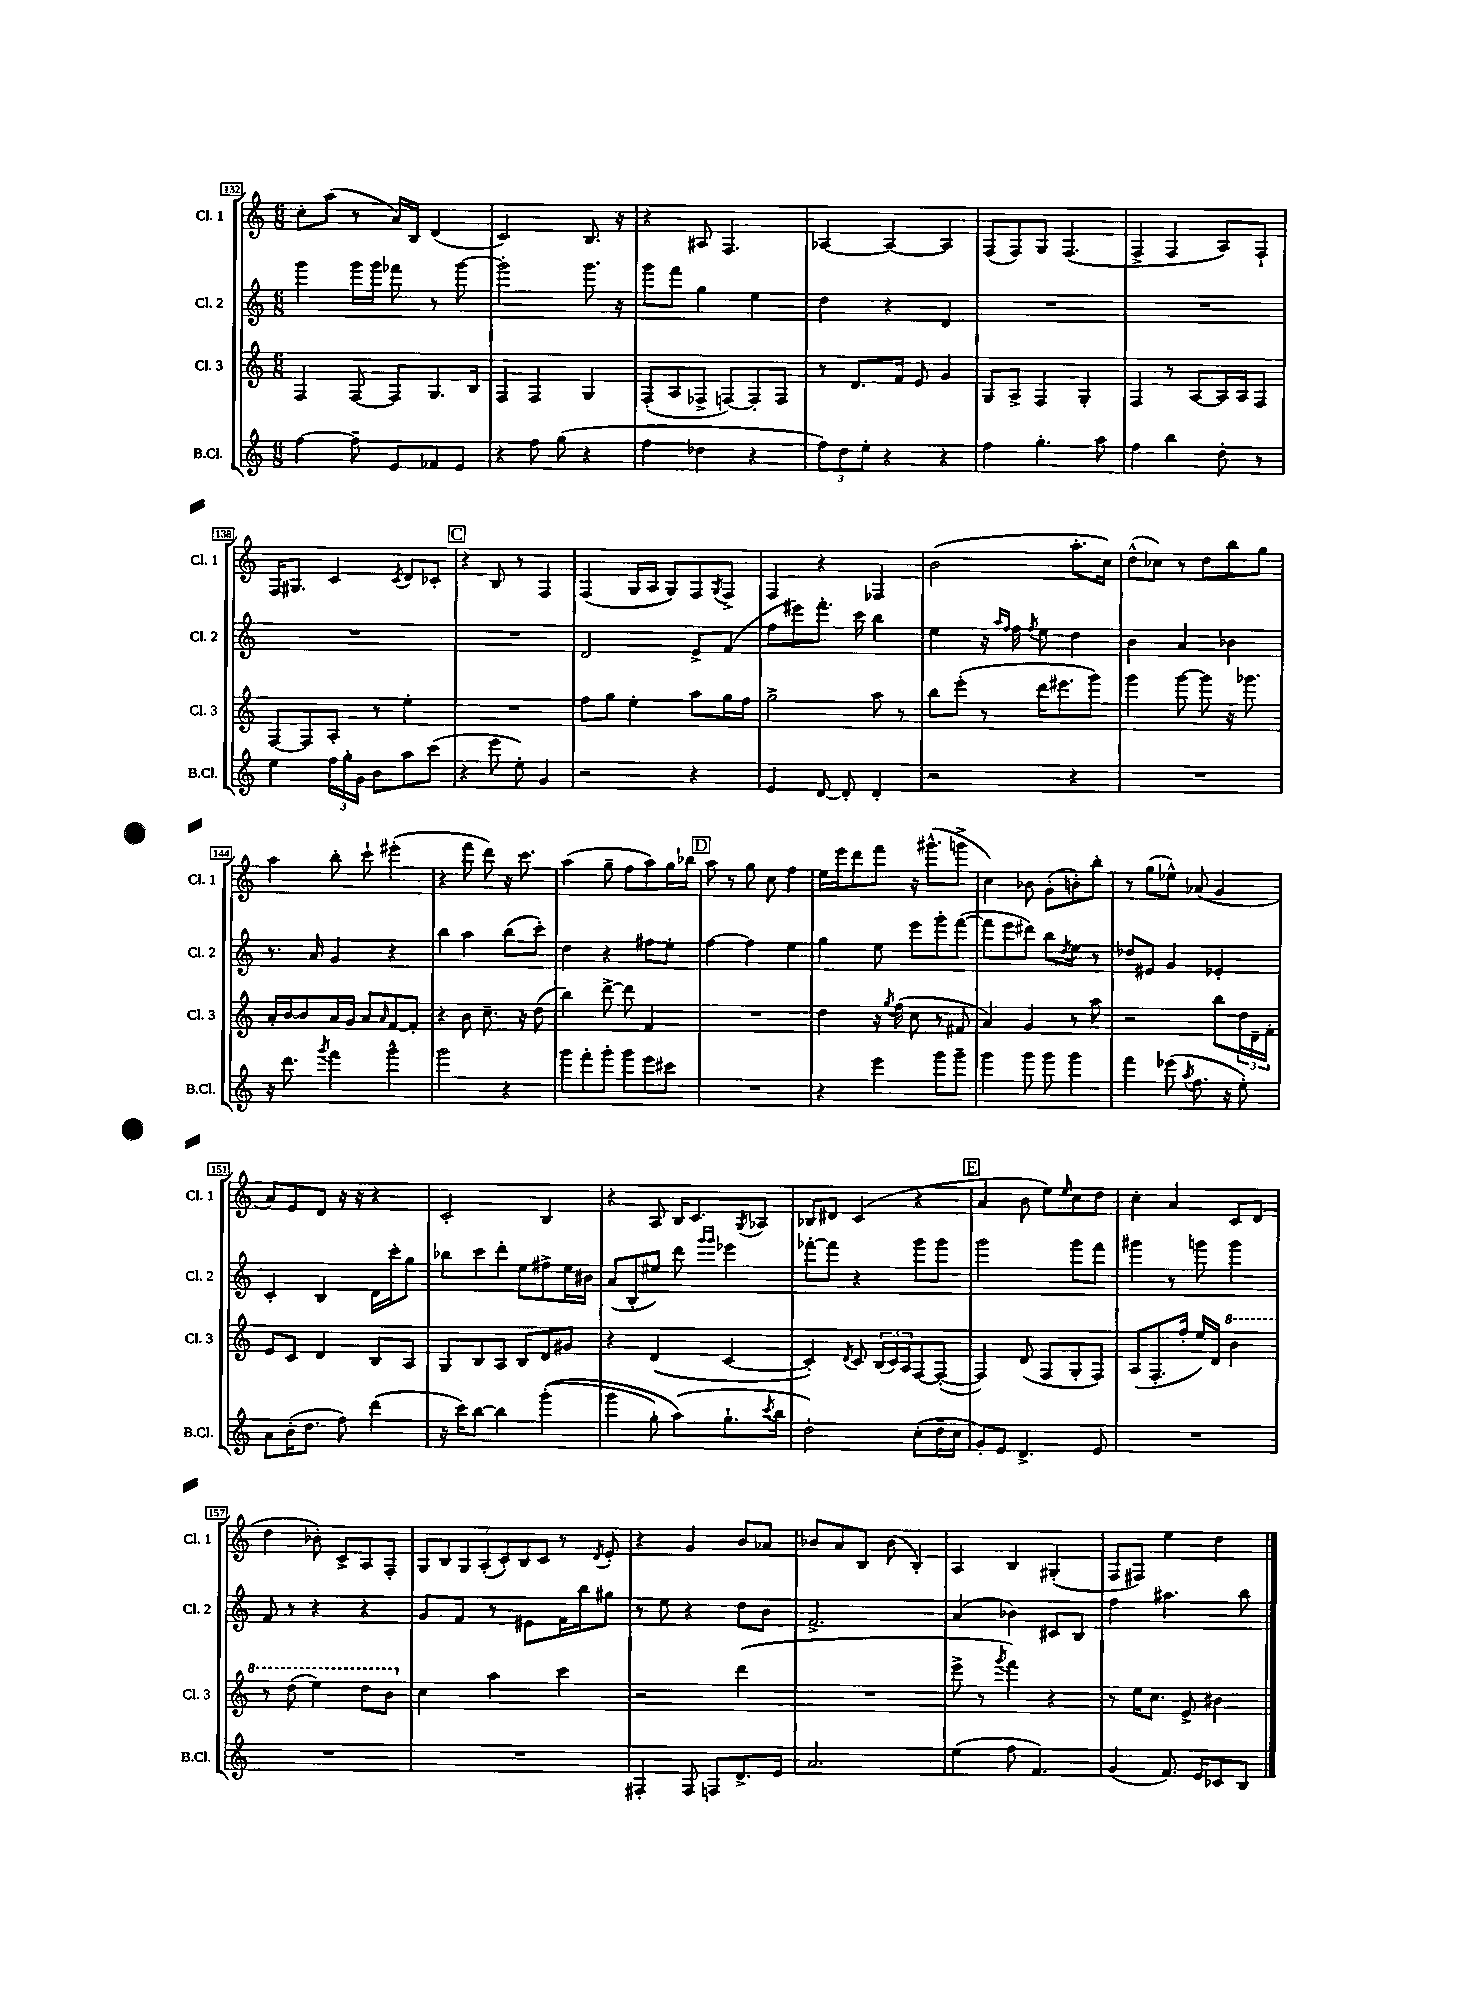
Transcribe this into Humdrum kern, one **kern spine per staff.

**kern	**kern	**kern	**kern
*part4	*part3	*part2	*part1
*staff4	*staff3	*staff2	*staff1
*I"B.Cl.	*I"Cl. 3	*I"Cl. 2	*I"Cl. 1
*I'B.Cl.	*I'Cl. 3	*I'Cl. 2	*I'Cl. 1
*clefG2	*clefG2	*clefG2	*clefG2
*k[]	*k[]	*k[]	*k[]
*M6/8	*M6/8	*M6/8	*M6/8
=132	=132	=132	=132
[4ff\	4F/	4ggg\	8cc'\L
.	.	.	(8aa\J
8ff~\]	[8F/	16ggg\LL	8r
.	.	16ggg\JJ	.
8e/L	8F/L]	8fff-X\	16a/LL)
.	.	.	16B/JJ
8f-X/	8.G/	8r	(4d/
8e/J	.	[8ggg\	.
.	16B/Jk	.	.
=133	=133	=133	=133
4r	4F/	2ggg'\]	2c/)
8ff\	4F/	.	.
(8gg\	.	.	.
4r	4G/	8.ggg\	8.B/
.	.	16r	16r
=134	=134	=134	=134
4ff\	(8F'/L	8ggg\L	4r
.	8A/	8fff\J	.
4dd-X\	8F-X^/J	4gg\	8A#X/
.	[8Fn/L)	.	4.F/
4r	8F'/]	4ee\	.
.	8F/J	.	.
=135	=135	=135	=135
12ff\L)	8r	4dd\	[4A-X/
12dd\	.	.	.
.	8.d/L	.	.
12ee'\J	.	.	.
4r	.	4r	4A-/_
.	16f/Jk	.	.
.	8e/	.	.
4r	4g/	4d/	4A-/]
=136	=136	=136	=136
4ff\	8G/L	2.r	(8F/L
.	8A^/J	.	8F/)
4.gg'\	4F/	.	8G/J
.	.	.	(4.F/
.	4G'/	.	.
8aa\	.	.	.
=137	=137	=137	=137
4ff\	4F/	2.r	4F^/
4bb\	8r	.	4F/
.	[8A/L	.	.
8dd'\	16A/L]	.	8A/L)
.	16A/J	.	.
8r	8F/J	.	8F`/J
!!LO:LB:g=z
=138	=138	=138	=138
4ee\	[8F/L	2.r	16F/KL
.	.	.	8.G#X/J
.	8F/]	.	.
24ff\LL	8A'/J	.	4c/
24gg'\	.	.	.
24g\JJ	.	.	.
8b\L	8r	.	.
.	.	.	8qc/
8aa\	4ee'\	.	8d/L
(8ccc\J	.	.	8c-X'/J
!!LO:REH:place=s1:t=C
=139	=139	=139	=139
4r	2.r	2.r	4r
8eee\	.	.	8B/
8ee'\)	.	.	8r
4g/	.	.	4F/
=140	=140	=140	=140
2r	8ff\L	2d/	(4F/
.	8gg\J	.	.
.	4ee'\	.	16G/LL
.	.	.	16A/JJ
.	.	.	8G/L)
4r	8aa\L	8e^/L	8F/
.	.	.	8qG/
.	16gg\L	(8f/J	8F^/J
.	16ff\JJ	.	.
=141	=141	=141	=141
4e/	2gg^\	8ff\L	4F/
.	.	8eee#X\)	.
[8d/	.	8.fff'\J	4r
8d'/]	.	.	.
.	.	16ccc\	.
4d'/	8aa\	4bb\	4F-X/
.	8r	.	.
=142	=142	=142	=142
2r	8bb\L	4ee\	(2b\
.	(8eee'\J	.	.
.	8r	16r	.
.	.	16qqaa/LL	.
.	.	16qqff/JJ	.
.	.	16ff\	.
.	.	8qff/	.
.	16ddd\KL	8ee\	.
.	8.eee#X\	.	.
4r	.	4dd\	8.aa'\L
.	8ggg\J)	.	.
.	.	.	16cc\Jk)
=143	=143	=143	=143
2.r	4ggg\	4b\	(8dd^^\L
.	.	.	8cc-X\J)
.	[8ggg\	4a/	8r
.	8ggg\]	.	8dd\L
.	16r	4b-X\	8bb\
.	8.ggg-X\	.	.
.	.	.	8gg\J
!!LO:LB:g=z
=144	=144	=144	=144
16r	16a'/LL	8.r	4aa\
8.ddd\	[16b/J	.	.
.	8b/]	.	.
.	.	16a/	.
8qggg/	.	.	.
4fff\	16a/L	4g/	8bb'\
.	16g/JJ	.	.
.	8a/L	.	8ccc`\
.	16qqa/	.	.
4ggg^^\	[8f/	4r	(4eee#X'\
.	8f'/J]	.	.
=145	=145	=145	=145
2ggg\	4r	4bb\	4r
.	8b\	4aa\	8fff\
.	8.cc~\	.	8ddd\)
4r	.	(8bb\L	16r
.	16r	.	8.ccc\
.	(8dd\	8ccc'\J)	.
=146	=146	=146	=146
8ggg\L	4bb\)	4dd\	(4aa\
8fff'\	.	.	.
8ggg'\J	[8ddd^\	4r	8gg~\
8ggg\L	8ddd\]	.	8ff\L
8eee\	4f/	8ff#X\L	8aa\)
8ccc#X\J	.	8ee'\J	16gg\L
.	.	.	16bb-X\JJ
!!LO:REH:place=s1:t=D
=147	=147	=147	=147
2.r	2.r	[4ff\	8aa\
.	.	.	8r
.	.	4ff\]	8gg\
.	.	.	8cc\
.	.	4ee\	4ff\
=148	=148	=148	=148
4r	4dd\	4gg\	16ee\LL
.	.	.	16eee\J
.	.	.	8ddd\
4eee\	16r	8ee\	8fff\J
.	8qgg/	.	.
.	(16ff\	.	.
.	8cc\	8eee\L	16r
.	.	.	(8.ggg#X^^\L
8ggg\L	8r	8ggg'\	.
8ggg~\J	8f#X/	([8fff\J	8gggn^\J
=149	=149	=149	=149
4ggg\	4a/)	8fff\L]	4cc\)
.	.	8eee\	.
8ggg\	4g/	8ddd#X\J)	8b-X\
8ggg\	.	8bb\L	(8g'\L
.	.	8qdd/	.
4ggg\	8r	8ee\J	8bn'\)
.	8aa\	8r	8bb'\J
=150	=150	=150	=150
4fff\	2r	8dd-X/L	8r
.	.	8e#X/J	(8gg\L
(8eee-X\	.	4g/	8ee-X^^\J)
8qaa/	.	.	.
8.ff\	.	.	(8a-X/
.	8bb\L	4e-X'/	4g/
16r	.	.	.
8ee'\)	24dd\L	.	.
.	24d~\	.	.
.	24f'\JJ	.	.
!!LO:LB:g=z
=151	=151	=151	=151
8a\L	8e/L	4c'/	8a/L)
(16b'\K	8c/J	.	8e/
8.dd\J	.	.	.
.	4d/	4B/	8d/J
8ff\)	.	.	16r
.	.	.	16r
(4ddd\	8B/L	16d\LL	4r
.	.	16ccc'\J	.
.	8A/J	8gg\J	.
=152	=152	=152	=152
16r	8G/L	8bb-X\L	2c'/
16ccc\KL)	.	.	.
[8bb\J	8B/	8ccc\	.
4bb\]	8A/J	8ddd'\J	.
.	8B/L	8ee\L	.
((4ggg'\	8d/	8ff#X^\	4B/
.	8g#X/J	16ee\L	.
.	.	16b#X\JJ	.
=153	=153	=153	=153
4ggg\	4r	(8a/L	4r
.	.	8B'/	.
8gg'\)	(4d/	8ee#X/J)	8A/
(8aa\L)	.	8ddd\	16B/KL
.	.	.	8.c/
.	.	16qqggg/LL	.
.	.	16qqggg/JJ	.
8.gg`\	[4c/	4eee-X\	.
.	.	.	8qG/
.	.	.	8A-X/J
8qccc/	.	.	.
16bb\Jk	.	.	.
=154	=154	=154	=154
2dd'\)	4c'/])	[8fff-X'\L	8B-X/L
.	.	8fff-\J]	8d#X/J
.	8qd/	.	.
.	8c/	4r	(4c/
.	(24B/LL	.	.
.	24c/)	.	.
.	24A/J	.	.
(8cc'\L	[8F/	8ggg\L	4r
16dd~\L	(8F'/J_	8ggg\J	.
16cc\JJ	.	.	.
!!LO:REH:place=s1:t=E
=155	=155	=155	=155
8g'/L)	4F/])	2ggg\	4a/
8e/J	.	.	.
4.d^/	(8d/	.	8b\
.	8F/L	.	8ee\L)
.	.	.	16qqee/
.	8G'/	8ggg\L	8cc\
8e/	8F/J)	8fff\J	8dd\J
=156	=156	=156	=156
2.r	(8A/L	4ggg#X\	4cc'\
.	8.F'/	.	.
.	.	8r	4a/
.	16ff'/Jk	.	.
.	16ee/LL)	8gggn\	.
.	16d/JJ	.	.
*	*8va	*	*
.	4bb\	4ggg\	8c/L
.	.	.	(8d/J
!!LO:LB:g=z
=157	=157	=157	=157
2.r	8r	8f/	4dd\
.	(8ddd\	8r	.
.	4eee\)	4r	8b-X'\)
.	.	.	8c^/L
.	8ddd\L	4r	8A/
.	8bb\J	.	8F'/J
=158	=158	=158	=158
*	*X8va	*	*
2.r	4cc\	8g/L	14G/L
.	.	.	14B/
.	.	8f/J	.
.	.	.	14G/
.	.	.	(14A'/
.	4aa\	8r	.
.	.	.	14c'/)
.	.	.	14B/
.	.	8e#X\L	.
.	.	.	14c/J
.	4ccc\	16f\L	8r
.	.	16bb\J	.
.	.	.	8qd/
.	.	8gg#X\J	8e'/
=159	=159	=159	=159
4F#X'/	2r	8r	4r
.	.	8ee\	.
8F#/	.	4r	4g/
8Fn/L	.	.	.
8.d^/	(4ddd\	8dd\L	8b/L
.	.	8b\J	8a-X/J
16e/Jk	.	.	.
=160	=160	=160	=160
2.a/	2.r	2.f^/	8b-X/L
.	.	.	8a/
.	.	.	8B/J
.	.	.	(8b-\
.	.	.	4B'/)
=161	=161	=161	=161
(4ee\	8eee^\	(4a/	4A/
.	8r	.	.
.	8qggg/	.	.
8ff\	4fff\)	4b-X\)	4B/
4.f/)	.	.	.
.	4r	8c#X/L	(4G#X'/
.	.	8B/J	.
=162	=162	=162	=162
(4g/	8r	4ff\	8F/L
.	16ee\KL	.	8F#X/J)
.	8.cc\J	.	.
8.f/)	.	4.aa#X\	4ee\
.	8e^/	.	.
16e/KL	.	.	.
8c-X/	4b#X\	.	4dd\
8B/J	.	8bb\	.
==	==	==	==
*-	*-	*-	*-
